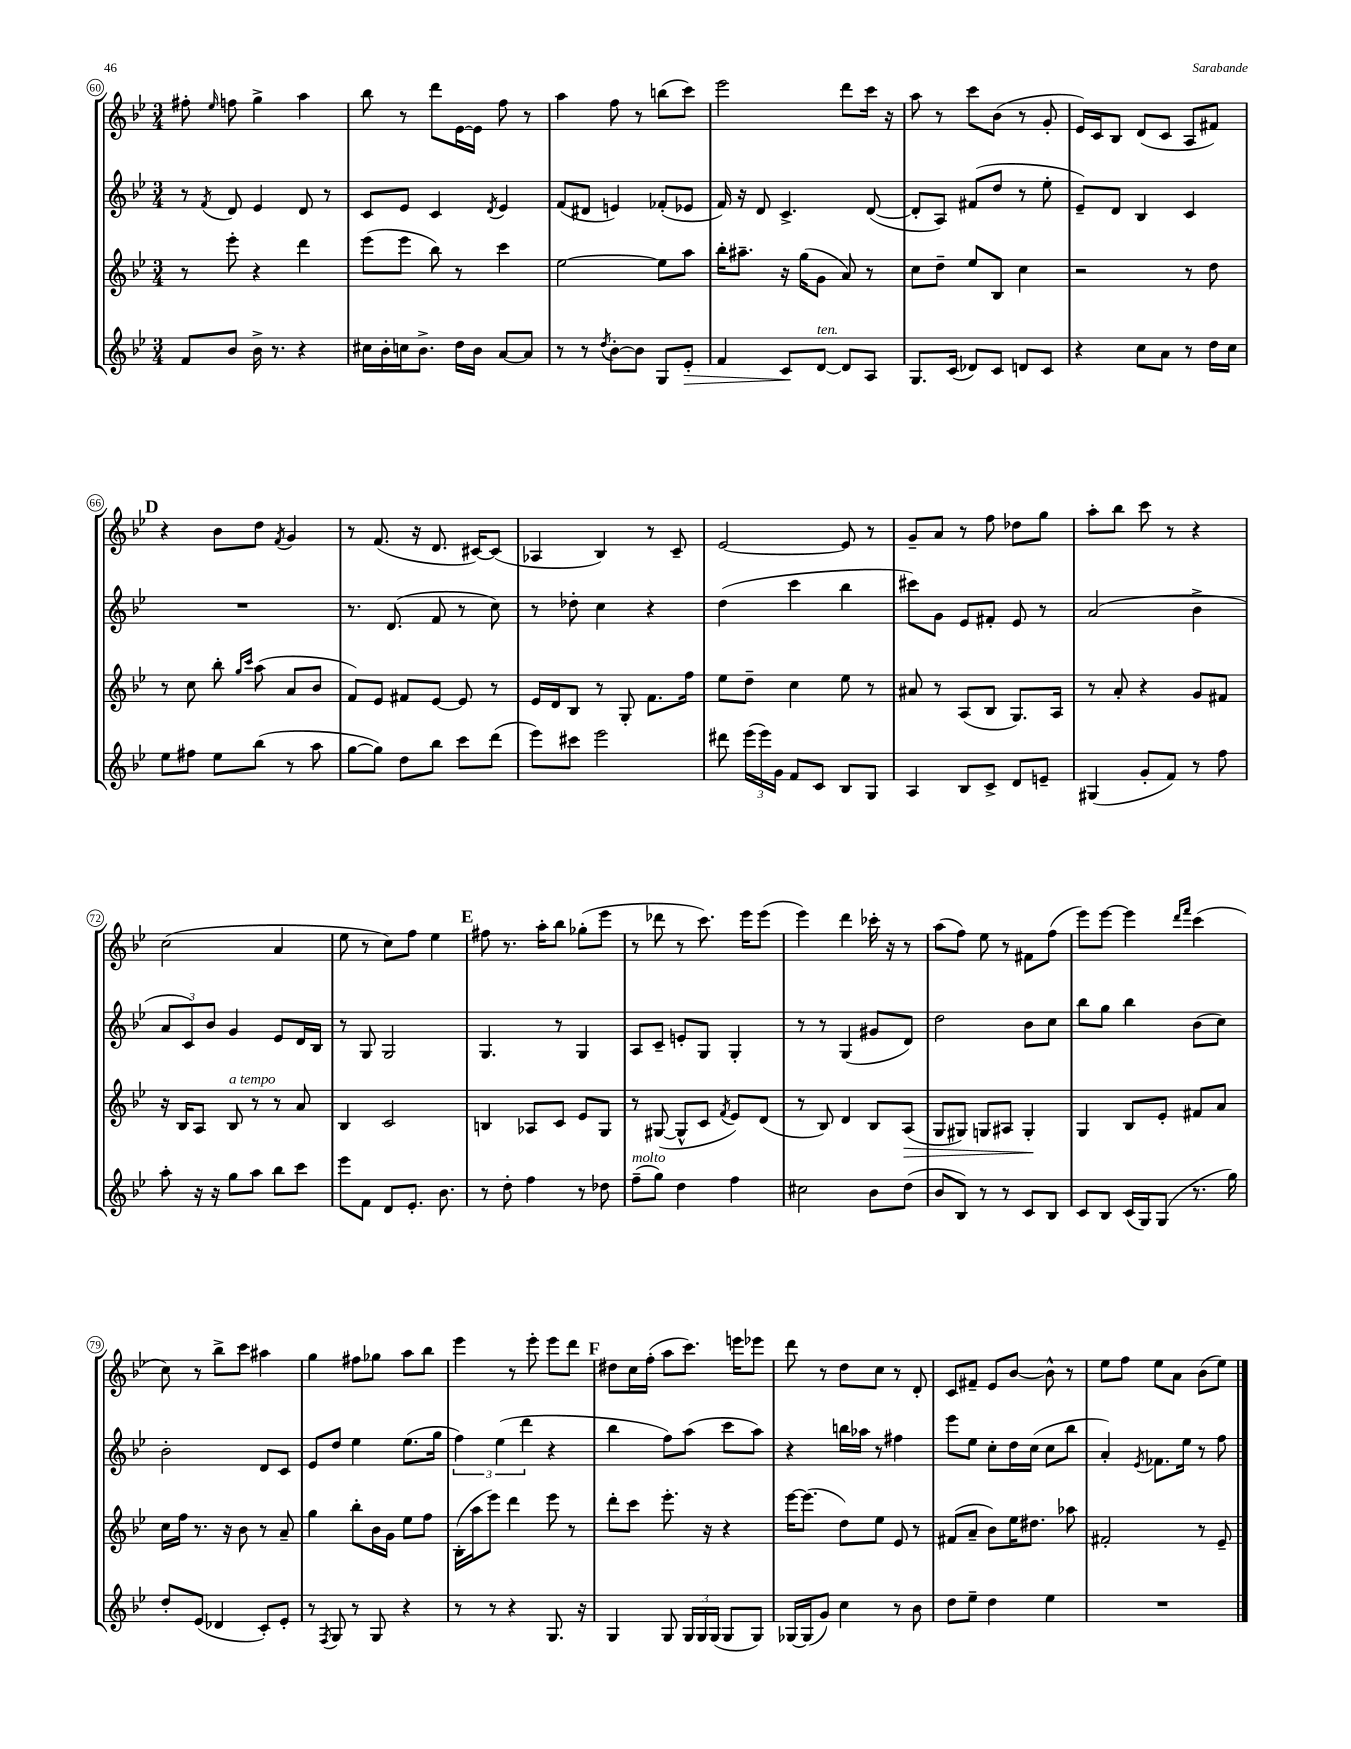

**kern	**kern	**kern	**kern
*staff4	*staff3	*staff2	*staff1
*clefG2	*clefG2	*clefG2	*clefG2
*k[b-e-]	*k[b-e-]	*k[b-e-]	*k[b-e-]
*M3/4	*M3/4	*M3/4	*M3/4
8f/L	8r	8r	8ff#'\
.	.	8qf/	16qqee-/
8b-/J	8eee-'\	8d/	8ff\
16b-^\	4r	4e-/	4gg^\
8.r	.	.	.
4r	4ddd\	8d/	4aa\
.	.	8r	.
=	=	=	=
16cc#\LL	(8eee-\L	8c/L	8bb-\
16b-'\	.	.	.
16cc\J	8eee-\J	8e-/J	8r
8.b-^\J	.	.	.
.	8bb-\)	4c/	8ddd\L
16dd\LL	8r	.	[16e-\L
16b-\JJ	.	.	16e-\]JJ
.	.	8qd/	.
[8a/L	4ccc\	4e-/	8ff\
8a/]J	.	.	8r
=	=	=	=
8r	[2ee-\	(8f/L	4aa\
8r	.	8d#/J	.
8qdd/	.	.	.
[8b-'\L	.	4e/)	8ff\
8b-\]J	.	.	8r
8G/L	8ee-\]L	(8f-'/L	(8bb\L
8e-'/J	8aa\J	8e-/J	8ccc\J)
=	=	=	=
4f/	16bb-'\LK	16f/)	2eee-\
.	8.aa#~\J	16r	.
.	.	8d/	.
8c/L	16r	4.c^/	.
.	(16gg\LK	.	.
[8d/J	8g\J	.	.
8d/]L	8a/)	.	8ddd\L
8A/J	8r	([8d/	16ccc\Jk
.	.	.	16r
=	=	=	=
8.G/L	8cc\L	8d'/]L	8aa\
.	8dd~\J	8A/J)	8r
(16c/Jk	.	.	.
8d-/L)	8ee-/L	(8f#/L	8ccc\L
8c/J	8B-/J	8dd/J	(8b-\J
8d/L	4cc\	8r	8r
8c/J	.	8ee-'\	8g'/
=	=	=	=
4r	2r	8e-~/L)	16e-/LL)
.	.	.	16c/J
.	.	8d/J	8B-/J
8cc\L	.	4B-/	(8d/L
8a\J	.	.	8c/J
8r	8r	4c/	8A/L
16dd\LL	8dd\	.	8f#/J)
16cc\JJ	.	.	.
=	=	=	=
8ee-\L	8r	2.r	4r
8ff#\J	8cc\	.	.
8ee-\L	8bb-'\	.	8b-\L
.	16qqgg/LL	.	.
.	16qqccc/JJ	.	.
(8bb-\J	(8aa\	.	8dd\J
.	.	.	8qf/
8r	8a/L	.	4g/
8aa\	8b-/J	.	.
=	=	=	=
[8gg\L	8f/L)	8.r	8r
8gg\]J)	8e-/J	.	(8.f/
.	.	(8.d/	.
8dd\L	8f#/L	.	.
.	.	.	16r
8bb-\J	[8e-/J	8f/	8.d/
8ccc\L	8e-/]	8r	.
.	.	.	[16c#/LK)
(8ddd\J	8r	8cc\)	(8c#/]J
=	=	=	=
8eee-\L)	16e-/LL	8r	4A-/
.	16d/J	.	.
8ccc#\J	8B-/J	8dd-'\	.
2eee-\	8r	4cc\	4B-/)
.	8G'/	.	.
.	8.f\L	4r	8r
.	.	.	8c~/
.	16ff\Jk	.	.
=	=	=	=
8ddd#\	8ee-\L	(4dd\	[2e-/
(24eee-\LL	8dd~\J	.	.
24eee-\)	.	.	.
24g\JJ	.	.	.
8f/L	4cc\	4ccc\	.
8c/J	.	.	.
8B-/L	8ee-\	4bb-\	8e-/]
8G/J	8r	.	8r
=	=	=	=
4A/	8a#/	8ccc#\L)	8g~/L
.	8r	8g\J	8a/J
8B-/L	(8A/L	8e-/L	8r
8c^/J	8B-/J	8f#'/J	8ff\
8d/L	8.G/L)	8e-/	8dd-\L
8e~/J	.	8r	8gg\J
.	16A/Jk	.	.
=	=	=	=
(4G#/	8r	(2a/	8aa'\L
.	8a'/	.	8bb-\J
8g'/L	4r	.	8ccc\
8f/J)	.	.	8r
8r	8g/L	4b-^\	4r
8ff\	8f#/J	.	.
=	=	=	=
8aa'\	16r	12a/L	(2cc\
.	16B-/LK	.	.
.	.	12c/)	.
16r	8A/J	.	.
.	.	12b-/J	.
16r	.	.	.
8gg\L	8B-/	4g/	.
8aa\J	8r	.	.
8bb-\L	8r	8e-/L	4a/
8ccc\J	8a/	16d/L	.
.	.	16B-/JJ	.
=	=	=	=
8eee-\L	4B-/	8r	8ee-\
8f\J	.	8G/	8r
8d/L	2c/	2G/	8cc\L)
8.e-'/J	.	.	8ff\J
.	.	.	4ee-\
8.b-\	.	.	.
=	=	=	=
8r	4B/	4.G/	8ff#\
8dd'\	.	.	8.r
4ff\	8A-/L	.	.
.	.	.	16aa'\LK
.	8c/J	8r	8bb-\J
8r	8e-/L	4G/	(8gg-'\L
8dd-\	8G/J	.	8eee-\J
=	=	=	=
(8ff~\L	8r	8A/L	8r
8gg\J)	([8G#/	8c~/J	8ddd-\
4dd\	8G#^^/]L	8e'/L	8r
.	8c/J	8G/J	8.ccc\)
.	8qf/	.	.
4ff\	8e-/L)	4G'/	.
.	.	.	16eee-\LK
.	(8d/J	.	(8eee-\J
=	=	=	=
2cc#\	8r	8r	4eee-\)
.	8B-/)	8r	.
.	4d/	(4G/	4ddd\
8b-\L	8B-/L	8g#/L	16ccc-'\
.	.	.	16r
(8dd\J	(8A/J	8d/J)	8r
=	=	=	=
8b-/L	8G/L	2dd\	(8aa\L
8B-/J)	8G#/J)	.	8ff\J)
8r	8G/L	.	8ee-\
8r	8A#/J	.	8r
8c/L	4G'/	8b-\L	8f#\L
8B-/J	.	8cc\J	(8ff\J
=	=	=	=
8c/L	4G/	8bb-\L	8eee-\L)
8B-/J	.	8gg\J	[8eee-\J
(16c/LL	8B-/L	4bb-\	4eee-\]
16G/J)	.	.	.
(8G/J	8e-'/J	.	.
.	.	.	16qqddd/LL
.	.	.	16qqfff/JJ
8.r	8f#/L	(8b-\L	(4ccc\
.	8a/J	8cc\J)	.
16gg\)	.	.	.
=	=	=	=
8dd'/L	16cc\LL	2b-'\	8cc\)
.	16ff\JJ	.	.
(8e-/J	8.r	.	8r
4d-/	.	.	8bb-^\L
.	16r	.	.
.	8b-\	.	8ccc\J
8c'/L)	8r	8d/L	4aa#\
8e-'/J	8a~/	8c/J	.
=	=	=	=
8r	4gg\	8e-/L	4gg\
8qF/	.	.	.
8G/	.	8dd/J	.
8r	8bb-'\L	4ee-\	8ff#\L
8G/	16b-\L	.	8gg-\J
.	16g\JJ	.	.
4r	8ee-\L	(8.ee-\L	8aa\L
.	8ff\J	.	8bb-\J
.	.	16gg\Jk	.
=	=	=	=
8r	(16B-'\LL	6ff\)	4eee-\
.	16aa\J	.	.
8r	8eee-\J)	.	.
.	.	(6ee-\	.
4r	4ddd\	.	8r
.	.	6ddd\	.
.	.	.	8eee-'\
8.G/	8eee-\	4r	8eee-\L
.	8r	.	8ddd\J
16r	.	.	.
=	=	=	=
4G/	8ddd'\L	4bb-\	8dd#\L
.	8ccc\J	.	16cc\L
.	.	.	(16ff'\JJ
8G/	8.eee-'\	8ff\L)	8aa\L
24G/LL	.	(8aa\J	8.ccc\J)
24G/	.	.	.
.	16r	.	.
(24G/JJ	.	.	.
8G/L	4r	8ccc\L	.
.	.	.	16eee\LK
8G/J)	.	8aa\J)	8eee-\J
=	=	=	=
[16G-/LL	[16eee-\LK	4r	8ddd\
(16G-/]J	(8.eee-\]J	.	.
8g/J)	.	.	8r
4cc\	8dd\L)	16bb\LL	8dd\L
.	.	16aa-\JJ	.
.	8ee-\J	8r	8cc\J
8r	8e-/	4ff#\	8r
8b-\	8r	.	8d'/
=	=	=	=
8dd\L	(8f#/L	8eee-\L	8c/L
8ee-~\J	8a~/J	8ee-\J	8f#~/J
4dd\	8b-\L)	8cc'\L	8e-/L
.	16ee-\K	16dd\L	[8b-/J
.	8.dd#\J	(16cc\JJ	.
4ee-\	.	8cc\L	8b-^^\]
.	8aa-\	8bb-\J	8r
=	=	=	=
2.r	2f#'/	4a'/)	8ee-\L
.	.	.	8ff\J
.	.	8qe-/	.
.	.	8.f-\L	8ee-\L
.	.	.	8a\J
.	.	16ee-\Jk	.
.	8r	8r	(8b-\L
.	8e-~/	8ff\	8ee-\J)
==	==	==	==
*-	*-	*-	*-
